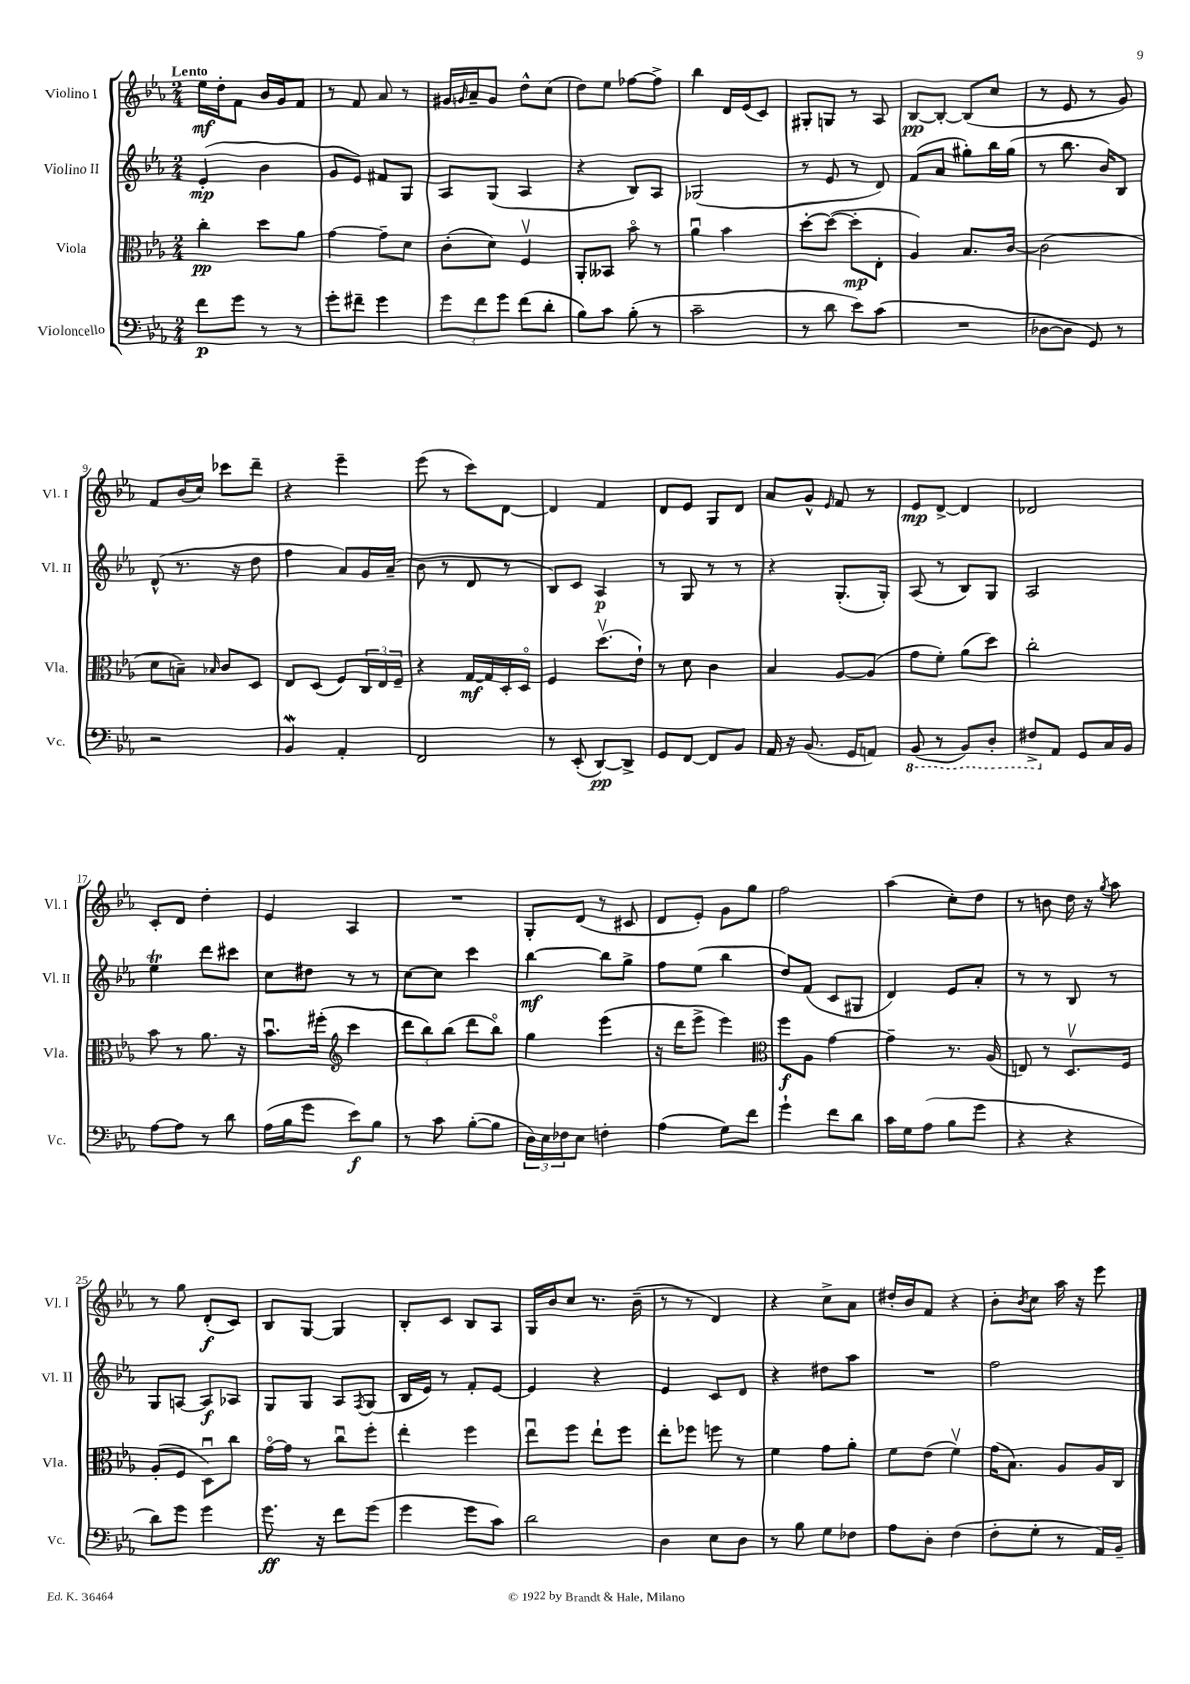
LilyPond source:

<<
\new StaffGroup <<
\new Staff = "s0" \with { instrumentName = "Violino I" shortInstrumentName = "Vl. I" } {
    \clef treble \key ees \major \numericTimeSignature \time 2/4 \tempo "Lento"
    ees''16\mf d''16-. f'8 bes'16 g'16 f'8 |
    r8 f'8 aes'8 r8 |
    gis'16 \grace { g'16 } aes'16-- g'8 d''8-^ c''8( |
    d''8) ees''8 fes''8~ fes''8-> |
    bes''4 d'16 ees'16( c'8) |
    gis8-. g8 r8 aes8 |
    bes8~\pp bes8~-. bes8( c''8 |
    r8 ees'8 r8 g'8) |
    f'8 bes'16( c''16) ces'''8 d'''8-- |
    r4 ees'''4-- |
    ees'''8( r8 c'''8) d'8~ |
    d'4 f'4 |
    d'8 ees'8 g8 d'8 |
    aes'8 g'8-^ \grace { ees'16 } f'8 r8 |
    ees'8\mp d'8~-> d'4 |
    des'2 |
    c'8-. d'8 d''4-. |
    ees'4 aes4 |
    R2 |
    g8-. d'8( r8 cis'8 |
    d'8 ees'8-.) g'8 g''8 |
    f''2 |
    aes''4( c''8-.) d''8 |
    r8 b'8 d''16 r16 \acciaccatura { g''8 } aes''8 |
    r8 g''8 d'8-.\f( c'8) |
    bes8 g8~ g4 |
    bes8-. c'8 bes8 aes8 |
    g16 bes'16 c''8 r8. bes'16--( |
    r8 r8 d'4) |
    r4 c''8-> aes'8 |
    dis''16-. bes'16 f'8 r4 |
    bes'8-. \acciaccatura { bes'8 } c''8 aes''16 r16 ees'''8 \bar "|." |
}
\new Staff = "s1" \with { instrumentName = "Violino II" shortInstrumentName = "Vl. II" } {
    \clef treble \key ees \major \numericTimeSignature \time 2/4
    ees'4-.\mp( bes'4 |
    g'8 ees'8) fis'8 g8 |
    aes8 g8( aes4 |
    r4 bes8) aes8 |
    ges2( |
    r8 ees'8 r8 d'8) |
    f'8( aes'8 gis''8-.) bes''16 gis''16( |
    r8 bes''8. bes'16) bes8 |
    d'8-^( r8. r16 d''8 |
    f''4 aes'8) g'16 aes'16--( |
    bes'8 r8 d'8 r8 |
    bes8) c'8 aes4\p |
    r8 g8 r8 r8 |
    r4 g8.-.( g16-.) |
    aes8( r8 bes8) g8 |
    aes2 |
    ees''4\trill d'''8 cis'''8 |
    c''8 dis''8 r8 r8 |
    c''8~ c''8 c'''4 |
    bes''4~\mf bes''8 g''8-> |
    f''8 ees''8( bes''4 |
    d''8) f'8( c'8 gis8 |
    d'4) ees'8 aes'8-. |
    r8 r8 bes8 r8 |
    g8 a8~ a8\f aes8 |
    g8 g8 aes8 \acciaccatura { f8 } g8( |
    bes16 ees'16) r8 f'8-. ees'8~ |
    ees'4 r4 |
    ees'4 c'8 d'8 |
    r4 dis''8 aes''8 |
    R2 |
    f''2 \bar "|." |
}
\new Staff = "s2" \with { instrumentName = "Viola" shortInstrumentName = "Vla." } {
    \clef alto \key ees \major \numericTimeSignature \time 2/4
    c''4-.\pp d''8 aes'8 |
    g'4~ g'8-- d'8 |
    c'8-.( d'8) f4\upbow |
    aes,8-. beses,8 bes'8\flageolet r8 |
    aes'4\downbow bes'4 |
    d''8~-. d''8~( d''8-.\mp ees8-. |
    aes4) bes8. c'16~ |
    c'2( |
    d'8 b8--) \grace { bes16 } c'8 d8 |
    ees8 d8( f8) \tuplet 3/2 { c16 ees16 f16-- } |
    r4 g16~\mf g16 d16-. d16\flageolet |
    f4 d''8.\upbow( ees'16-!) |
    r8 d'8 c'4 |
    bes4 aes8~ aes8( |
    g'8 f'8-.) aes'8( d''8) |
    c''2-. |
    bes'8 r8 aes'8. r16 |
    bes'8.\downbow fis''16-.( \clef treble c'''4 |
    \tuplet 3/2 { d'''8 bes''8) bes''8( } d'''8 bes''8\flageolet) |
    g''4 ees'''4( |
    r16 d'''16 ees'''8-> ees'''4) |
    \clef alto f''8\f aes8 g'4~ |
    g'4-- r8. aes16( |
    e8) r8 d8.\upbow f16 |
    aes8-.( f8 d8\downbow) c''8 |
    g'16~\flageolet g'16 r8 c''8\downbow f''8-. |
    ees''4-. f''4 |
    ees''8\downbow f''8 ees''8-! f''8 |
    ees''8-. fes''8 f''8 r8 |
    f'4 g'8 aes'8-. |
    f'8 ees'8( f'4\upbow) |
    g'16( bes8.) aes8 aes16 c16 \bar "|." |
}
\new Staff = "s3" \with { instrumentName = "Violoncello" shortInstrumentName = "Vc." } {
    \clef bass \key ees \major \numericTimeSignature \time 2/4
    f'8\p g'8 r8 r8 |
    g'8-. fis'8-- g'4 |
    \tuplet 3/2 { g'8 f'8 g'8 } f'8( d'8-. |
    bes8) c'8 bes8-.( r8 |
    c'2-- |
    r8 d'8 ees'8) c'8( |
    R2 |
    des8~ des8 g,8) r8 |
    r2 |
    bes,4\mordent aes,4-. |
    f,2 |
    r8 ees,8-.( d,8~\pp) d,8-> |
    g,8 f,8~ f,8 bes,8 |
    aes,16 r16 bes,8.( g,16 a,8) |
    \ottava #-1 bes,,8( r8 bes,,8) d,8-. |
    fis,8-> \ottava #0 aes,8 g,8 c16 bes,16 |
    aes8~ aes8 r8 d'8 |
    aes16( bes16 g'8 ees'8\f) bes8 |
    r8 c'8 bes8~-.( bes8 |
    \tuplet 3/2 { d16) ees16 fes16 } ees8 f4-. |
    aes4( g8) f'8 |
    g'4-! f'8 d'8 |
    c'16 g16 aes8( bes8 g'8 |
    r4 r4 |
    d'8) g'8 g'4 |
    g'8.\ff r16 f'8 g'8( |
    g'4 g'8 c'8) |
    d'2 |
    d4 ees8 d8 |
    r8 bes8 g8 fes8 |
    aes8 d8-. f4( |
    f8-. g8-. r8 aes,16) bes,16-- \bar "|." |
}
>>
>>
